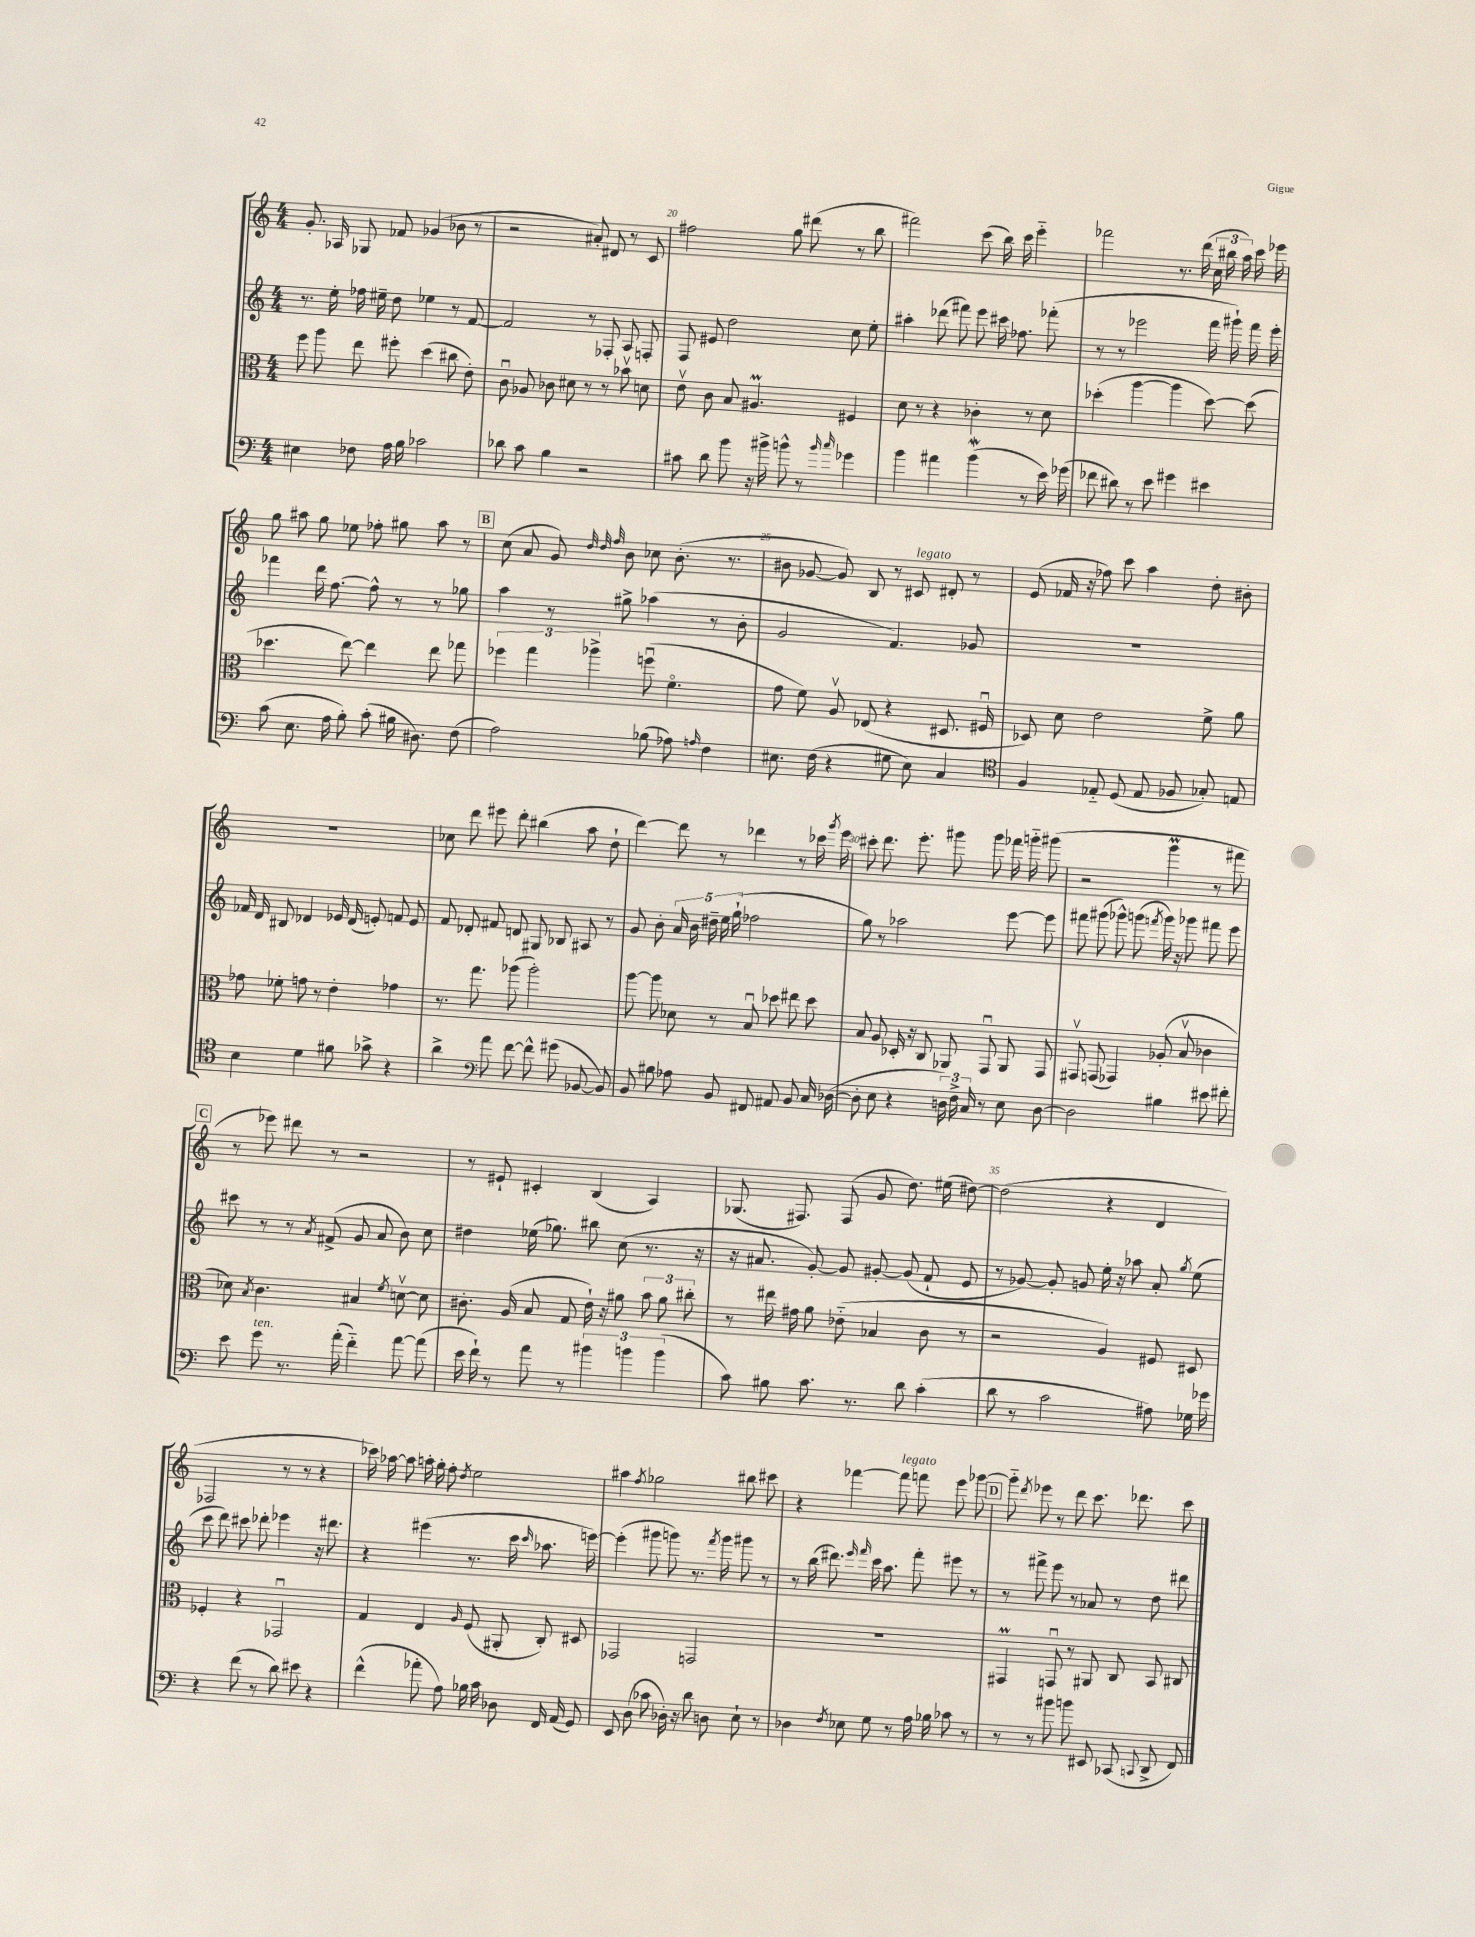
<<
\new StaffGroup <<
\new Staff = "s0" {
    \clef treble \key c \major \numericTimeSignature \time 4/4
    \autoBeamOff g'8.-. aes16 ges8 fes'8 ges'4( bes'8 r8 |
    r2 ais'8-.) dis'8 r8 c'8 |
    fis''2 g''8 dis'''8( r8 b''8 |
    fis'''2) c'''8( b''16) c'''16 e'''4-_ |
    fes'''2 r8. d'''16( \tuplet 3/2 { c''16 bis''16 a''16) } c'''16 ees'''16 |
    g''8 ais''8 g''8 ees''8 fes''8-. gis''8 ais''8 r8 |
    \mark \markup { \box "B" } c''8( a'8 g'8) \grace { d''32 d''32 f''32 } b'8 ces''8 b'8.-.( r8. |
    bis'8 ges'8~ ges'8) b8 r8 cis'8^\markup { \italic "legato" } dis'8-. r8 |
    e'8( fes'16 r16 fes''8) c'''8 a''4 d''8-. bis'8-. |
    R1 |
    ces''8 d'''8 eis'''8 d'''8-. bis''4( a''8 d''8-! |
    d'''4~) d'''8 r8 des'''4 r8 ces'''16 \acciaccatura { g'''8 } e'''16 |
    cis'''8-. d'''8. e'''8.-. gis'''8 gis'''8 fes'''16 g'''16-_ gis'''8( |
    r2 g'''4\prall r8 fis'''8 |
    \mark \markup { \box "C" } r8 ees'''8) dis'''8 r8 r2 |
    r8 eis'8-! cis'4-. b4( a4) |
    ges8.( fis8.) fis8( g'8 d''8.) eis''16( dis''8~) |
    dis''2( r4 d'4 |
    fes2 r8 r8 r4 |
    ces'''16) aes''16~ aes''8 a''16-. g''16-. f''8-. \acciaccatura { d''8 } e''2 |
    ais''4 \acciaccatura { f''8 } ges''2 bis''8 cis'''8 |
    r4 fes'''4~ fes'''8^\markup { \italic "legato" } f'''8 e'''8 ges'''8~ |
    \mark \markup { \box "D" } ges'''8-_ \acciaccatura { d'''8 } ees'''8 r8 d'''8 c'''8. des'''8. c'''8 \bar "|." |
}
\new Staff = "s1" {
    \clef treble \key c \major \numericTimeSignature \time 4/4
    \autoBeamOff r8. e''16-. fes''16 eis''16-- d''8 ees''4 r8 f'8~ |
    f'2 r8 fes8-. a8 f8-. |
    f8 eis'8 d''2 c''8 e''8-. |
    ais''4-. des'''8( fis'''8) e'''8 cis'''16 fes''8. fes'''8-.( |
    r8 r8 ees'''2 f'''16 gis'''16-!) f'''16 ees'''16-. |
    fes'''4 d'''16 f''8.~ f''8-^ r8 r8 ges''8 |
    \mark \markup { \box "B" } a''4 r8 gis''8-> aes''4( r8 b'8-. |
    g'2 f'4.) ges'8 |
    R1 |
    fes'16 d'16 bis8 des'4 ees'16 des'16( e'8-.) f'8 e'8 |
    f'8 des'8-. fis'8 d'8 gis8 bes8 ais8 r8 |
    g'8 b'8-. \tuplet 5/4 { a'16 b'16 dis''16-- e''16 g''16-!( } fes''2 |
    g''8) r8 aes''2 e'''8~ e'''8 |
    fis'''8 gis'''8( ges'''8-^) g'''8( \acciaccatura { f'''8 } g'''16) r16 ges'''8 fis'''8 e'''8 |
    \mark \markup { \box "C" } cis'''8 r8 r8 \acciaccatura { a'8 } fis'8->( g'8 a'8 b'8) c''8 |
    dis''4 ees''16( ges''8.) bis''8 c''8( r8. r16 |
    r16 ais'8. g'8~-.) g'8 gis'8~-. gis'8( f'8-! e'8 |
    r8 ges'8~) ges'8-. g'8 e''16-. r16 aes''8 a'8-. \acciaccatura { g''8 } e''8( |
    c'''8 d'''8) cis'''8 des'''8-. ees'''4 r16 dis'''8. |
    r4 eis'''4( r8. c'''16 \grace { c'''16 } aes''8. e'''16~) |
    e'''4-.( gis'''8 g'''8) r8. \acciaccatura { f'''8 } g'''16 gis'''8 r8 |
    r8 b''16( dis'''8.) \grace { e'''16 f'''16 } c'''16 a''8. f'''8-. eis'''8 r8 |
    \mark \markup { \box "D" } r8 fis'''8-> e'''8 r8 aes'8 r8 d''8 dis'''8 \bar "|." |
}
\new Staff = "s2" {
    \clef alto \key c \major \numericTimeSignature \time 4/4
    \autoBeamOff f''8 a''8 e''8 fis''8-. d''4( cis''8 e'8-.) |
    c'8\downbow aes8 ces'8 dis'8 r8 r8 bes'8\upbow d'8 |
    e'8\upbow c'8 b8 ais4.\prall fis4 |
    d'8 r8 r4 ces'4-. r8 d'8 |
    des''4-.( a''4~ a''4 des''8~) des''8( |
    des''4. e''8~) e''4 e''8 ges''8 |
    \mark \markup { \box "B" } \tuplet 3/2 { fes''4 g''4 aes''4-> } f''8\downbow( f'4.\flageolet |
    g'8 f'8) a8\upbow ees8( r4 dis8. fis16\downbow |
    des8) d'8 e'2 f'8-> a'8 |
    ges'8 fes'8-. g'8 r8 e'4-. ges'4 |
    r8. g''8. aes''8( aes''2-.) |
    a''8~ a''8 des'8 r8 b8\downbow des''8 eis''8 des''8 |
    b8 a8 des16-. r16 c8 aes,8 g,8\downbow aes,8 g,8 |
    gis,8\upbow g,8( ges,4) aes8-.( b8\upbow ces'4 |
    \mark \markup { \box "C" } des'8) \acciaccatura { b8 } c'4. bis4 \acciaccatura { f'8 } d'8~\upbow d'8 |
    cis'8.-. a16( b8 g8 e'16-!) r16 ais'8 \tuplet 3/2 { b'8 ais'8 cis''8-. } |
    r8 eis''16 gis'16 a'8 ees'8-_( bes4 c'8 r8 |
    r2 a4) fis8 dis8 |
    fes4-. r4 ges,2\downbow |
    g4 e4 \grace { a16 } f8( ais,8-. c8-.) dis8 |
    ges,2 g,2 |
    R1 |
    \mark \markup { \box "D" } gis,4\prall g,8\downbow r8 ais,8 c8 b,8 cis8 \bar "|." |
}
\new Staff = "s3" {
    \clef bass \key c \major \numericTimeSignature \time 4/4
    \autoBeamOff eis4 fes8 a16 b16 ces'2 |
    des'8 c'8 b4 r2 |
    cis'8 d'8 b'8 r16 bis'16-> b'8-^ r8 \grace { b'16 c''16 } ges'4 |
    b'4 ais'4 b'4\mordent( r8 e'16) ges'16( |
    fes'8 dis'8) r8 e'8 gis'4 eis'4 |
    c'8( e8. a16 b8-.) c'8-.( bis16 dis8.) f8( |
    \mark \markup { \box "B" } a2) bes8( aes8) \grace { a16 } f4 |
    eis8. f16( r4 gis8 eis8) c4 |
    \clef tenor f4 ees8-_ d8( ees8 fes8 ges8-.) e8 |
    b4 d'4 fis'8 ges'8-> r4 |
    a'4-> \clef bass a'8 f'8~ f'8-^ gis'8( bes,8~ bes,8) |
    b,8 bis8 aes8 b,8 fis,8 ais,8 b,8 c16 des16~( |
    des8-. e8 r4 \tuplet 3/2 { d16) f16-> c16 } r8 e8 d8~ |
    d2 bis4 eis'8 fis'8-. |
    \mark \markup { \box "C" } e'8 g'8^\markup { \italic "ten." } r8. a'16-.( f'4-_) a'8~ a'8( |
    e'16 f'16-!) r8 a'8 r8 \tuplet 3/2 { bis'4 b'4 b'4( } |
    c'8) bis8 c'8. r8. d'8 c'4-.( |
    d'8 r8 c'2 ais8) ges16 ges'16 |
    r4 f'8( r8 d'8) eis'8 r4 |
    f'4-^( aes'8-. a8) bes16 c'16 des8 f,16 a,16( g,8) |
    e,8 d8( ces'8 des16-.) r16 d'8 d8 e8-! r8 |
    des4 \acciaccatura { f8 } ees8 g8 r8 a16 bes16 ces'8 r8 |
    \mark \markup { \box "D" } r8 r8 bis'8 b'8 eis,8 ces,8( \appoggiatura { c,8 } d,8-> f,8) \bar "|." |
}
>>
>>
\layout { \context { \Score currentBarNumber = #18 \override BarNumber.break-visibility = ##(#f #t #t) barNumberVisibility = #(every-nth-bar-number-visible 5) } }
